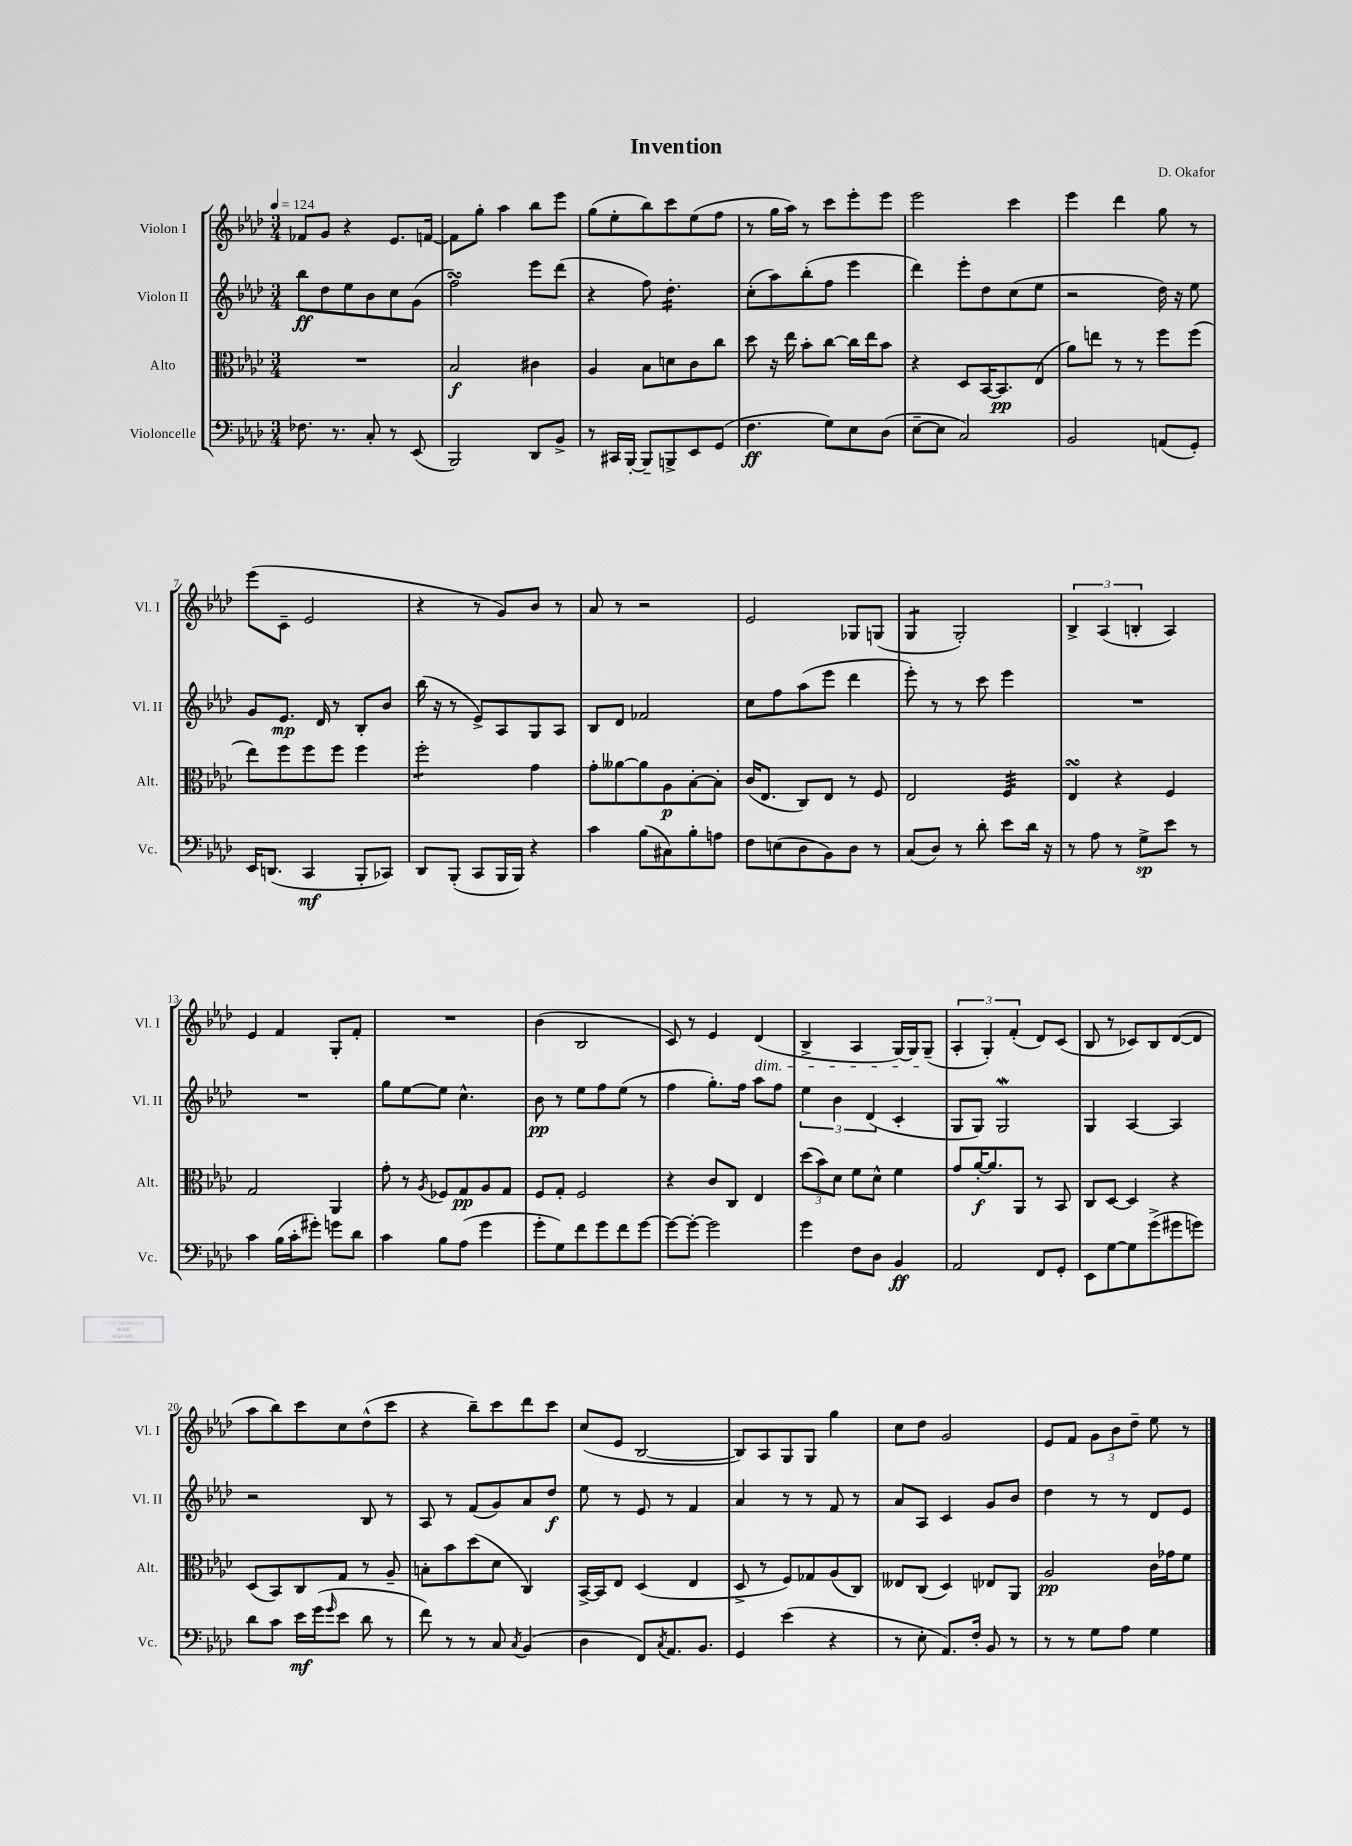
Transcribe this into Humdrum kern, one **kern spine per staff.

**kern	**kern	**kern	**kern
*staff4	*staff3	*staff2	*staff1
*clefF4	*clefC3	*clefG2	*clefG2
*k[b-e-a-d-]	*k[b-e-a-d-]	*k[b-e-a-d-]	*k[b-e-a-d-]
*M3/4	*M3/4	*M3/4	*M3/4
*MM124	*MM124	*MM124	*MM124
8.F-\	2.r	8bb-\L	8f-/L
.	.	8dd-\	8g/J
8.r	.	.	.
.	.	8ee-\	4r
8C'/	.	8b-\	.
8r	.	8cc\	8.e-/L
(8EE-/	.	(8g\J	.
.	.	.	[16f/Jk
=	=	=	=
2BBB-/)	2B-/	2ff\)	8f\]L
.	.	.	8gg'\J
.	.	.	4aa-\
8DD-/L	4c#\	8eee-\L	8bb-\L
8BB-^/J	.	(8ddd-\J	8eee-\J
=	=	=	=
8r	4A-/	4r	(8gg\L
16CC#/LL	.	.	8ee-'\
[16BBB-'/JJ	.	.	.
8BBB-~/]L	8B-\L	8ff\)	8bb-\)
8BBB^/	8d\	4.dd-'\	8ccc\
8EE-/	8c\	.	(8ee-\
(8GG/J	8cc\J	.	8ff\J
=	=	=	=
4.F\	8dd-\	(8cc'\L	8r
.	16r	8aa-\)	16gg\LL
.	16ee-\	.	16aa-\JJ)
.	8b-'\L	(8bb-'\	8r
8G\L)	[8cc\J	8ff\J	8ccc\L
8E-\	16cc\]LL	4eee-\	8eee-'\
.	16ee-\J	.	.
(8D-\J	8b-\J	.	8eee-\J
=	=	=	=
[8E-~\L	4r	4ddd-\)	2eee-\
8E-\]J	.	.	.
2C/)	8D-/L	8eee-'\L	.
.	[16BB-/K	8dd-\	.
.	8.BB-/]	.	.
.	.	(8cc\	4ccc\
.	(8E-/J	8ee-\J	.
=	=	=	=
2BB-/	8a-\L)	2r	4eee-\
.	8ee\J	.	.
.	8r	.	4ddd-\
.	8r	.	.
(8AA/L	8ff\L	16dd-\)	8gg\
.	.	16r	.
8GG'/J)	(8ff\J	8ee-\	8r
=	=	=	=
16EE-/LK	8ee-\L)	8g/L	(8eee-\L
(8.DD/J	.	.	.
.	8ff\	8.e-/J	8c~\J
4CC/	8ff\	.	2e-/
.	.	16d-/	.
.	8ff\J	8r	.
8BBB-'/L	4ff\	8B-'/L	.
8CC-/J)	.	8b-/J	.
=	=	=	=
8DD-/L	2ff'\	(16bb-\	4r
.	.	16r	.
(8BBB-'/J	.	8r	.
8CC/L	.	8e-^/L)	8r
16BBB-/L	.	8A-/	8g/L)
16BBB-/JJ)	.	.	.
4r	4g\	8G/	8b-/J
.	.	8A-/J	8r
=	=	=	=
4c\	8g'\L	8B-/L	8a-/
.	[8a--\	8d-/J	8r
(8B-\L	8a--\]	2f-/	2r
8C#\)	8A-\	.	.
8B-'\	[8B-'\	.	.
8A\J	8B-'\]J	.	.
=	=	=	=
8F\L	(16c/LK	8cc\L	2e-/
.	8.E-/J	.	.
(8E\	.	8ff\	.
8D-\	8C/L)	(8aa-\	.
8BB-\)	8E-/J	8eee-\J	.
8D-\J	8r	4ddd-\	8G-/L
8r	8F/	.	(8G/J
=	=	=	=
(8C/L	2E-/	8eee-'\)	4G/
8D-/J)	.	8r	.
8r	.	8r	2G'/)
8d-'\	.	8ccc\	.
8e-\L	4F/	4eee-\	.
16d-\Jk	.	.	.
16r	.	.	.
=	=	=	=
8r	4E-/	2.r	6B-^/
8A-\	.	.	.
.	.	.	(6A-/
8r	4r	.	.
.	.	.	6B'/
8G^\L	.	.	.
8e-\J	4F/	.	4A-/)
8r	.	.	.
=	=	=	=
4c\	2G/	2.r	4e-/
(16B-\LL	.	.	4f/
16c'\J	.	.	.
8g#'\J)	.	.	.
8g\L	4AA-/	.	8G'/L
8d-\J	.	.	8f'/J
=	=	=	=
4c\	8g'\	8gg\L	2.r
.	8r	[8ee-\	.
.	8qA-/	.	.
8B-\L	8F-/L	8ee-\]J	.
(8A-\J	8G/	4.cc^^\	.
4g\	8A-/	.	.
.	8G/J	.	.
=	=	=	=
8g'\L	8F/L	8b-\	(4b-\
8G\)	8G'/J	8r	.
8f\	2F/	8ee-\L	2B-/
8g\	.	8ff\	.
8f\	.	(8ee-\J	.
[8g\J	.	8r	.
=	=	=	=
8g\_L	4r	4ff\	8c/)
8g'\_J	.	.	8r
2g\]	8c/L	8.gg'\L)	4e-/
.	8C/J	.	.
.	.	16ff\Jk	.
.	4E-/	8aa-\L	(4d-/
.	.	8ff\J	.
=	=	=	=
4g\	(12dd-\L	6ee-\	4B-^/
.	12b-\)	.	.
.	12d-\J	6b-\	.
8F\L	8f\L	.	4A-/
.	.	(6d-/	.
8D-\J	8d-^^\J	.	.
4BB-/	4f\	4c'/	[16G/LL)
.	.	.	16G/]J
.	.	.	(8G~/J
=	=	=	=
2AA-/	8g/L	8G/L	6A-'/
.	[16a-'/K	8G/J)	.
.	.	.	6G'/)
.	8.a-/]	.	.
.	.	2G/	.
.	.	.	(6f'/
.	8AA-/J	.	.
8FF/L	8r	.	8d-/L)
8GG'/J	8BB-/	.	(8c/J
=	=	=	=
8EE-\L	8C/L	4G/	8B-/
[8G\	[8D-/J	.	8r
8G\]	4D-/]	[4A-/	8c-/L)
(8g^\	.	.	8B-/
8g#\	4r	4A-/]	([8d-/
8g\J)	.	.	8d-/]J
=	=	=	=
8d-\L	(8D-/L	2r	8aa-\L
8c\J	8BB-/)	.	8bb-\)
16e-\LL	8C/	.	8ccc\
(16g\J	.	.	.
16qqg/	.	.	.
8e-\J	8G/J	.	8cc\
8d-\	8r	8B-/	(8dd-^^\
8r	8A-~/	8r	8ccc\J
=	=	=	=
8f\)	8B'\L	8A-/	4r
8r	8b-\	8r	.
8r	(8dd-\	(8f/L	8bb-~\L)
8C/	8d-\J	8g/)	8ccc\
8qC/	.	.	.
(4BB-/	4C/)	8a-/	8ddd-\
.	.	8dd-/J	8ccc\J
=	=	=	=
4D-\	[16BB-^/LL	8ee-\	(8cc/L
.	16BB-/]J	.	.
.	8E-/J	8r	8e-/J
8FF/L)	(4D-/	8e-/	[2B-/
8qC/	.	.	.
8.AA-/	.	8r	.
.	4E-/	4f/	.
8.BB-/J	.	.	.
=	=	=	=
4GG/	8D-^/	4a-/	8B-/]L)
.	8r	.	8A-/
(4e-\	8F/L)	8r	8G/
.	8G-/	8r	8G/J
4r	(8A-/	8f/	4gg\
.	8C/J)	8r	.
=	=	=	=
8r	8E--/L	8a-/L	8cc\L
8E-'\	(8C/J	8A-/J	8dd-\J
8.AA-/L)	4D-/)	4c/	2g/
16F'/Jk	.	.	.
8BB-/	8E-/L	8g/L	.
8r	8AA-/J	8b-/J	.
=	=	=	=
8r	2A-/	4dd-\	8e-/L
8r	.	.	8f/J
8G\L	.	8r	12g\L
.	.	.	12b-\
8A-\J	.	8r	.
.	.	.	12dd-~\J
4G\	16c\LL	8d-/L	8ee-\
.	16g-\J	.	.
.	8f\J	8e-/J	8r
==	==	==	==
*-	*-	*-	*-
